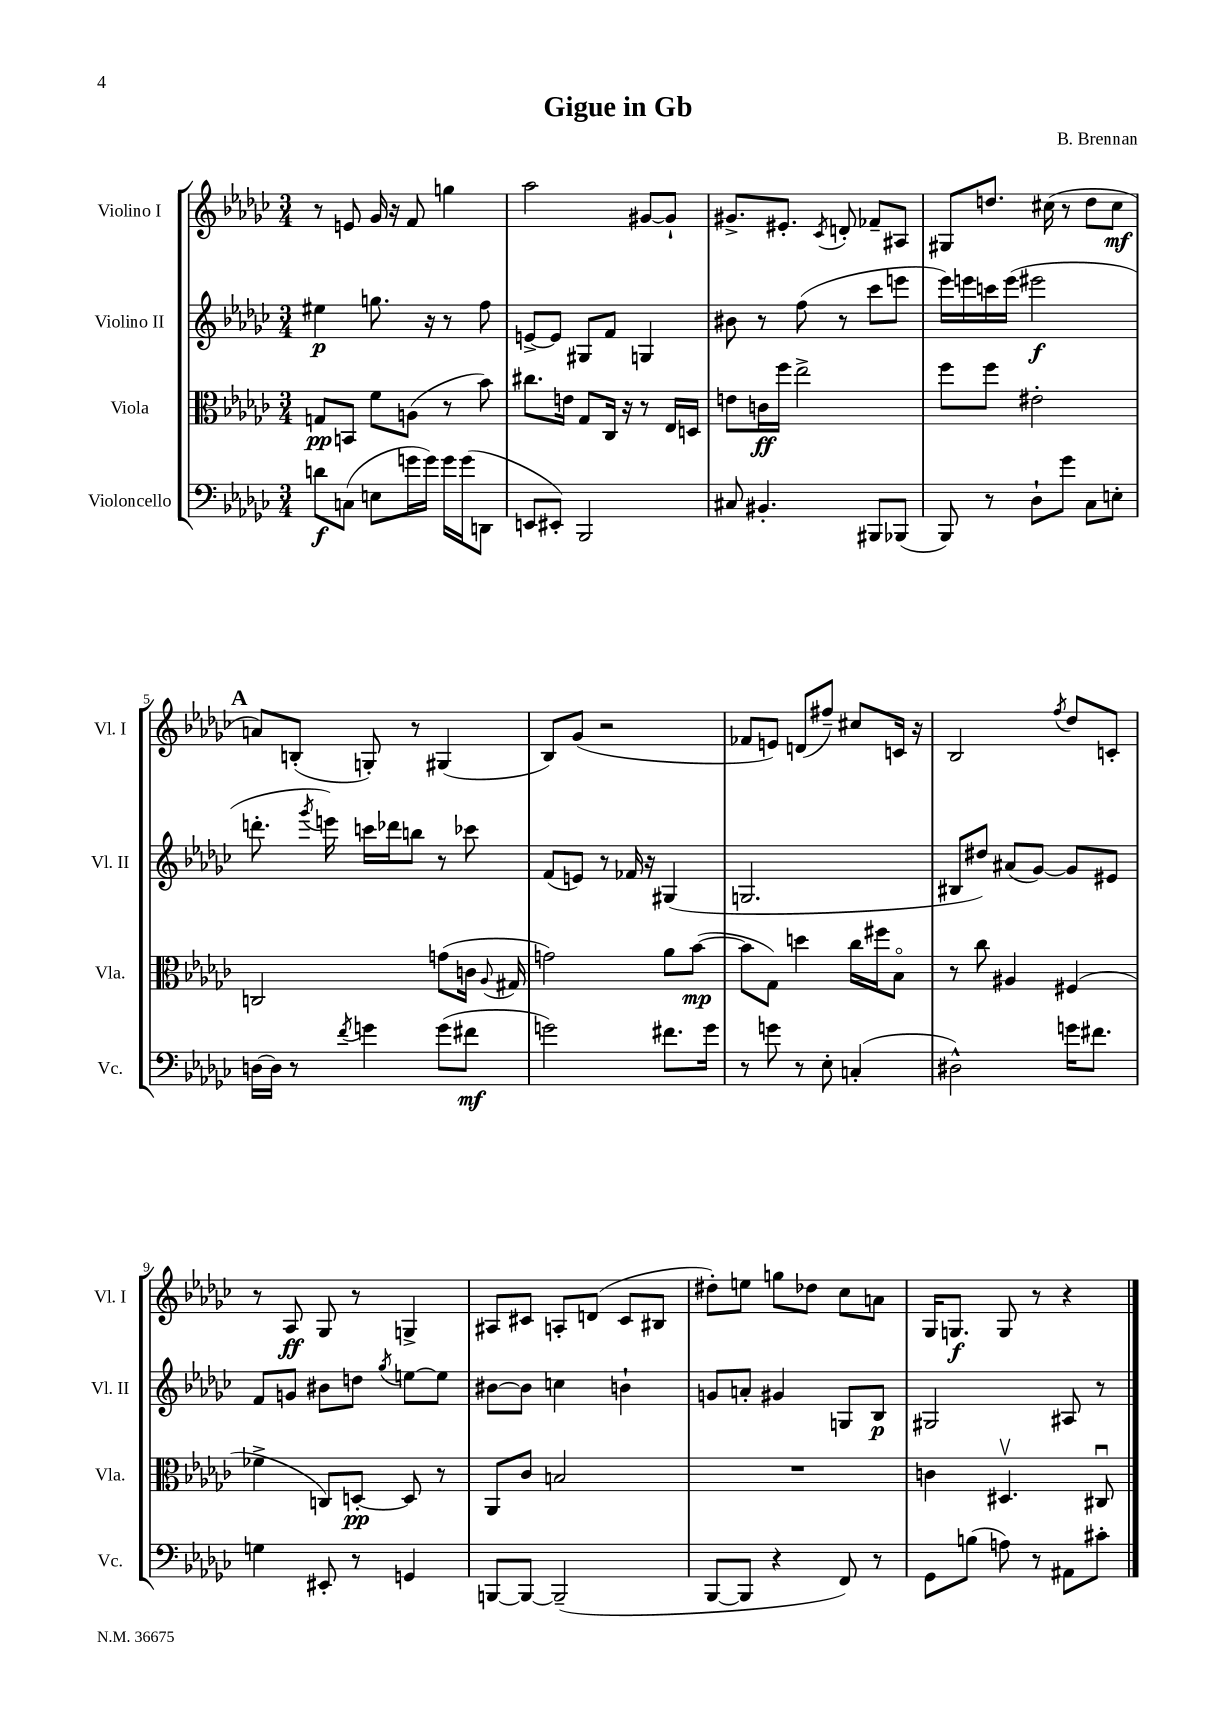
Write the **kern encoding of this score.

**kern	**dynam	**kern	**dynam	**kern	**dynam	**kern	**dynam
*part4	*part4	*part3	*part3	*part2	*part2	*part1	*part1
*staff4	*staff4	*staff3	*staff3	*staff2	*staff2	*staff1	*staff1
*I"Violoncello	*	*I"Viola	*	*I"Violino II	*	*I"Violino I	*
*I'Vc.	*	*I'Vla.	*	*I'Vl. II	*	*I'Vl. I	*
*clefF4	*	*clefC3	*	*clefG2	*	*clefG2	*
*k[b-e-a-d-g-c-]	*	*k[b-e-a-d-g-c-]	*	*k[b-e-a-d-g-c-]	*	*k[b-e-a-d-g-c-]	*
*M3/4	*	*M3/4	*	*M3/4	*	*M3/4	*
=1	=1	=1	=1	=1	=1	=1	=1
8dn\L	f	8Gn/L	pp	4ee#X\	p	8r	.
(8Cn\J	.	8BBn/J	.	.	.	8en/	.
8En\L	.	8f\L	.	8.ggn\	.	16g-/	.
.	.	.	.	.	.	16r	.
16gn\L	.	(8An\J	.	.	.	8f/	.
16g\JJ)	.	.	.	16r	.	.	.
16g\LL	.	8r	.	8r	.	4ggn\	.
(16g\J	.	.	.	.	.	.	.
8DDn\J	.	8b-\)	.	8ff\	.	.	.
=2	=2	=2	=2	=2	=2	=2	=2
8EEn/L	.	8.cc#X\L	.	[8en^/L	.	2aa-\	.
8EE#X'/J)	.	.	.	8e/J]	.	.	.
.	.	16en\Jk	.	.	.	.	.
2BBB-/	.	8G-/L	.	8G#X/L	.	.	.
.	.	16C-/Jk	.	8f/J	.	.	.
.	.	16r	.	.	.	.	.
.	.	8r	.	4Gn/	.	[8g#X/L	.
.	.	16E-/LL	.	.	.	8g#`/J]	.
.	.	16Dn/JJ	.	.	.	.	.
=3	=3	=3	=3	=3	=3	=3	=3
8C#X/	.	8en\L	.	8b#X\	.	8.g#X^/L	.
4.BB#X'/	.	16cn\L	ff	8r	.	.	.
.	.	16ff\JJ	.	.	.	8.e#X'/J	.
.	.	2ee-^\	.	(8ff\	.	.	.
.	.	.	.	.	.	8qc-/	.
.	.	.	.	8r	.	8dn'/	.
8BBB#X/L	.	.	.	8ccc-\L	.	8f-X~/L	.
(8BBB-X/J	.	.	.	8eeen\J	.	8A#X/J	.
=4	=4	=4	=4	=4	=4	=4	=4
8BBB-/)	.	8ff\L	.	16eee-\LL)	.	8G#X/L	.
.	.	.	.	16eeen\	.	.	.
8r	.	8ff\J	.	16cccn\	.	8.ddn/J	.
.	.	.	.	(16eee\JJ	.	.	.
8D-`\L	.	2e#X'\	.	2eee#X\	f	.	.
.	.	.	.	.	.	(16cc#X\	.
8g-\J	.	.	.	.	.	8r	.
8C-\L	.	.	.	.	.	8dd\L	.
8En'\J	.	.	.	.	.	8cc#\J	mf
!!LO:LB:g=z
!!LO:REH:place=s1:t=A
=5	=5	=5	=5	=5	=5	=5	=5
[16Dn\LL	.	2Cn/	.	8.dddn'\	.	8an/L)	.
16D\JJ]	.	.	.	.	.	.	.
8r	.	.	.	.	.	(8Bn'/J	.
.	.	.	.	8qggg-/	.	.	.
.	.	.	.	16eeen\)	.	.	.
8qf/	.	.	.	.	.	.	.
4gn\	.	.	.	16cccn\LL	.	8Gn'/)	.
.	.	.	.	16ddd-X\J	.	.	.
.	.	.	.	8bbn\J	.	8r	.
(8g\L	.	(8gn\L	.	8r	.	(4G#X/	.
8f#X\J	mf	16cn\Jk	.	8ccc-X\	.	.	.
.	.	8qqA-/	.	.	.	.	.
.	.	16G#X/	.	.	.	.	.
=6	=6	=6	=6	=6	=6	=6	=6
2gn\)	.	2gn\)	.	(8f/L	.	8B-/L)	.
.	.	.	.	8en/J)	.	(8g-/J	.
.	.	.	.	8r	.	2r	.
.	.	.	.	16f-X/	.	.	.
.	.	.	.	16r	.	.	.
8.f#X\L	.	8a-\L	.	(4G#X/	.	.	.
.	.	([8b-\J	mp	.	.	.	.
16g\Jk	.	.	.	.	.	.	.
=7	=7	=7	=7	=7	=7	=7	=7
8r	.	8b-\L]	.	2.Gn/	.	8f-X/L	.
8gn\	.	8G-\J)	.	.	.	8en/J)	.
8r	.	4ddn\	.	.	.	(8dn/L	.
8E-'\	.	.	.	.	.	8ff#X~/J)	.
(4Cn'/	.	16cc-\LL	.	.	.	8cc#X/L	.
.	.	16ff#X\J	.	.	.	.	.
.	.	8B-\J	.	.	.	16cn/Jk	.
.	.	.	.	.	.	16r	.
=8	=8	=8	=8	=8	=8	=8	=8
2D#X^^\)	.	8r	.	8B#X/L	.	2B-/	.
.	.	8cc-\	.	8dd#X/J)	.	.	.
.	.	4A#X/	.	(8a#X/L	.	.	.
.	.	.	.	[8g-/J)	.	.	.
.	.	.	.	.	.	8qff/	.
16gn\KL	.	(4F#X/	.	8g-/L]	.	8dd-/L	.
8.f#X\J	.	.	.	.	.	.	.
.	.	.	.	8e#X/J	.	8cn'/J	.
!!LO:LB:g=z
=9	=9	=9	=9	=9	=9	=9	=9
4Gn\	.	4f-X^\	.	8f/L	.	8r	.
.	.	.	.	8gn/J	.	8A-/	ff
8EE#X'/	.	8Cn/L)	.	8b#X\L	.	8G-/	.
8r	.	[8Dn'/J	pp	8ddn\J	.	8r	.
.	.	.	.	8qgg-/	.	.	.
4GGn/	.	8D/]	.	[8een\L	.	4Gn^/	.
.	.	8r	.	8ee\J]	.	.	.
=10	=10	=10	=10	=10	=10	=10	=10
[8BBBn/L	.	8AA-/L	.	[8b#X\L	.	8A#X/L	.
8BBB/J_	.	8c-/J	.	8b#\J]	.	8c#X/J	.
(2BBB~/]	.	2Bn/	.	4ccn\	.	8An'/L	.
.	.	.	.	.	.	(8dn/J	.
.	.	.	.	4bn`\	.	8c#/L	.
.	.	.	.	.	.	8B#X/J	.
=11	=11	=11	=11	=11	=11	=11	=11
[8BBB-/L	.	2.r	.	8gn/L	.	8dd#X'\L)	.
8BBB-/J]	.	.	.	8an'/J	.	8een\J	.
4r	.	.	.	4g#X/	.	8ggn\L	.
.	.	.	.	.	.	8dd-X\J	.
8FF/)	.	.	.	8Gn/L	.	8cc-\L	.
8r	.	.	.	8B-/J	p	8an\J	.
=12	=12	=12	=12	=12	=12	=12	=12
8GG-\L	.	4cn\	.	2G#X/	.	16G-/KL	.
.	.	.	.	.	.	8.Gn/J	f
(8Bn\J	.	.	.	.	.	.	.
8An\)	.	4.D#Xv/	.	.	.	8G/	.
8r	.	.	.	.	.	8r	.
8AA#X\L	.	.	.	8A#X/	.	4r	.
8c#X'\J	.	8C#Xu/	.	8r	.	.	.
==	==	==	==	==	==	==	==
*-	*-	*-	*-	*-	*-	*-	*-
